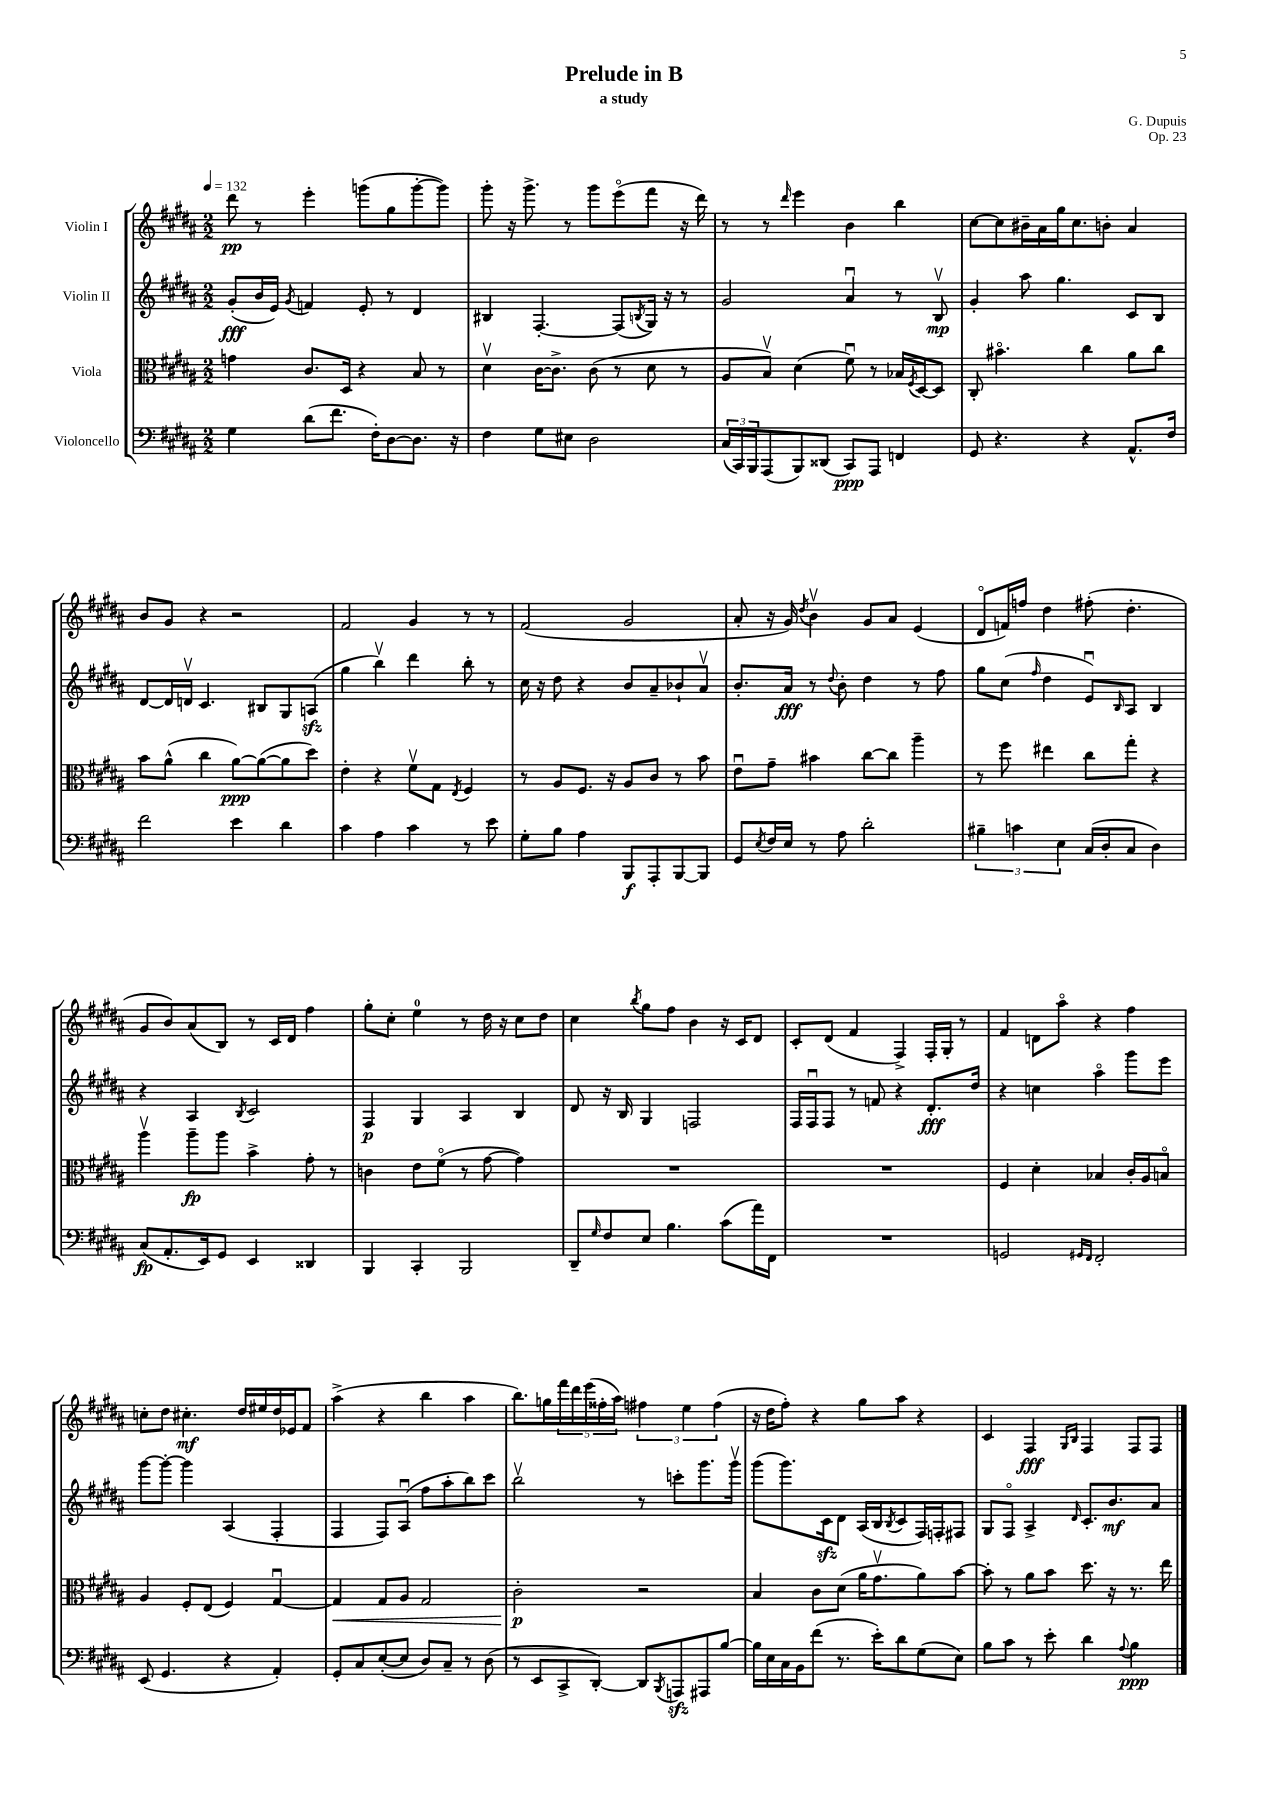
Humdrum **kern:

**kern	**kern	**kern	**kern
*staff4	*staff3	*staff2	*staff1
*clefF4	*clefC3	*clefG2	*clefG2
*k[f#c#g#d#a#]	*k[f#c#g#d#a#]	*k[f#c#g#d#a#]	*k[f#c#g#d#a#]
*M2/2	*M2/2	*M2/2	*M2/2
*MM132	*MM132	*MM132	*MM132
4G#	4g	(8g#'	8ddd#
.	.	16b	8r
.	.	16e)	.
.	.	8qg#	.
(8d#	8.c#	4f	4eee'
8.f#	.	.	.
.	16D#	.	.
.	4r	8e'	(8ggg
16F#')	.	.	.
[8D#	.	8r	8gg#
8.D#]	8B	4d#	[8ggg'
.	8r	.	8ggg])
16r	.	.	.
=	=	=	=
4F#	4d#v	4B#	8ggg#'
.	.	.	16r
.	.	.	8.ggg#^
8G#	[16c#	[4.F#'	.
.	8.c#^]	.	.
8E#	.	.	8r
2D#	(8c#	.	8ggg#
.	8r	(8F#]	(8eeeo
.	.	8qB	.
.	8d#	16G#)	8fff#
.	.	16r	.
.	8r	8r	16r
.	.	.	16ddd#)
=	=	=	=
(24C#	8A#	2g#	8r
24CC#)	.	.	.
24BBB	.	.	.
(8AAA#	8Bv)	.	8r
.	.	.	16qqddd#
8BBB)	(4d#	.	4eee
(8DD##	.	.	.
8CC#)	8f#u)	4a#u	4b
8AAA#	8r	.	.
4FF	16B-	8r	4bb
.	8qF#	.	.
.	[16D#	.	.
.	8D#]	8Bv	.
=	=	=	=
8GG#	8C#'	4g#'	[8cc#
4.r	4.b#o	.	8cc#]
.	.	8aa#	16b#~
.	.	.	16a#
.	.	4.gg#	16gg#
.	.	.	8.cc#
4r	4cc#	.	.
.	.	.	8b'
8.AA#^^	8a#	8c#	4a#
.	8cc#	8B	.
16F#	.	.	.
=	=	=	=
2f#	8b	[8d#	8b
.	(8a#^^	16d#]	8g#
.	.	16dv	.
.	4cc#	4.c#	4r
4e	[8a#)	.	2r
.	(8a#_	8B#	.
4d#	8a#]	8G#	.
.	8dd#)	(8A	.
=	=	=	=
4c#	4e'	4gg#	2f#
4A#	4r	4bbv)	.
4c#	8f#v	4ddd#	4g#
.	8G#	.	.
.	8qE	.	.
8r	4F#	8bb'	8r
8e	.	8r	8r
=	=	=	=
8G#'	8r	16cc#	(2f#
.	.	16r	.
8B	8A#	8dd#	.
4A#	8.F#	4r	.
.	16r	.	.
8BBB	8A#	8b	2g#
8AAA#'	8c#	8a#~	.
[8BBB	8r	8b-`	.
8BBB]	8b	8a#v	.
=	=	=	=
8GG#	8eu	8.b'	8a#'
8qE	.	.	.
16F#	8g#~	.	16r
16E	.	16a#	16g#)
.	.	.	8qdd#
8r	4b#	8r	4bv
.	.	8qqdd#	.
8A#	.	8b'	.
2d#'	[8cc#	4dd#	8g#
.	8cc#]	.	8a#
.	4aa#~	8r	(4e
.	.	8ff#	.
=	=	=	=
6B#~	8r	8gg#	8d#o
.	8ff#	(8cc#	16f)
6c	.	.	.
.	.	.	16ff
.	.	16qqff#	.
.	4ee#	4dd#	4dd#
6E	.	.	.
(16C#	8cc#	8eu)	(8ff#'
16D#'	.	.	.
.	.	16qqB	.
8C#	8gg#'	8A#	4.dd#'
4D#)	4r	4B	.
=	=	=	=
(8C#	4aa#v	4r	8g#
8.AA#'	.	.	8b)
.	8aa#~	4A#	(8a#
16EE)	.	.	.
8GG#	8aa#	.	8B)
.	.	8qB	.
4EE	4b^	2c#	8r
.	.	.	16c#
.	.	.	16d#
4DD##	8g#'	.	4ff#
.	8r	.	.
=	=	=	=
4BBB	4c	4F#	8gg#'
.	.	.	8cc#'
4CC#'	8e	4G#	4ee
.	(8f#o	.	.
2BBB	8r	4A#	8r
.	[8g#	.	16dd#
.	.	.	16r
.	4g#])	4B	8cc#
.	.	.	8dd#
=	=	=	=
8DD#~	1r	8d#	4cc#
16qqG#	.	.	.
8F#	.	16r	.
.	.	16B	.
.	.	.	8qbb
8E	.	4G#	8gg#
4.B	.	.	8ff#
.	.	2F	4b
(8c#	.	.	16r
.	.	.	16c#
16a#)	.	.	8d#
16FF#	.	.	.
=	=	=	=
1r	1r	16F#	8c#'
.	.	16F#u	.
.	.	8F#	(8d#
.	.	8r	4f#
.	.	8f	.
.	.	4r	4F#^)
.	.	8.d#'	16F#'
.	.	.	16G#'
.	.	.	8r
.	.	16dd#	.
=	=	=	=
2GG	4F#	4r	4f#
.	4d#'	4cc	8d
.	.	.	8aa#o
16qqGG#	.	.	.
16qqFF#	.	.	.
2FF#'	4B-	4aa#o	4r
.	16c#'	8ggg#	4ff#
.	16A#	.	.
.	8Bo	8eee	.
=	=	=	=
(8EE	4A#	[8ggg#	8cc'
4.GG#	.	8ggg#'_	8dd#
.	8F#'	4ggg#]	4.cc#'
.	(8E	.	.
4r	4F#)	(4A#	.
.	.	.	16dd#
.	.	.	16ee#
4AA#')	[4G#u	4F#'	16dd#
.	.	.	16e-
.	.	.	8f#
=	=	=	=
8GG#'	4G#]	4F#	(4aa#^
8C#	.	.	.
([8E'	8G#	8F#)	4r
8E]	8A#	(8A#u	.
8D#)	2G#	8ff#	4bb
8C#~	.	8aa#'	.
8r	.	8bb)	4aa#
(8D#	.	8ccc#	.
=	=	=	=
8r	2c#'	2bbv	8.bb)
8EE	.	.	.
.	.	.	16gg
8CC#^	.	.	20fff#
.	.	.	20ddd#
.	.	.	(20eee
[8DD#')	.	.	.
.	.	.	20ff##'
.	.	.	20aa#)
8DD#]	2r	8r	6ff#
8qBBB	.	.	.
8AAA	.	8ccc'	.
.	.	.	6ee
8AAA#	.	8.ggg#	.
.	.	.	(6ff#
[8B	.	.	.
.	.	16ggg#v	.
=	=	=	=
16B]	4B	(8ggg#	16r
16E	.	.	16dd#
16C#	.	8.ggg#)	8ff#')
16BB	.	.	.
(8f#	8c#	.	4r
.	.	16c#	.
8.r	(8d#	8d#	.
.	16a#	(16A#	8gg#
16e')	8.g#v	16B	.
.	.	8qB	.
8d#	.	8c#	8aa#
(8G#	8a#)	16F#)	4r
.	.	16F'	.
8E)	[8b	8F#	.
=	=	=	=
8B	8b']	8G#	4c#
8c#	8r	8F#o	.
8r	8a#	4A#^	4F#
8e'	8b	.	.
.	.	.	16qqG#
.	.	16qqd#	16qqB
4d#	8.dd#	8.c#'	4F#
.	16r	8.b	.
8qqA#	.	.	.
4B	8.r	.	8F#
.	.	8a#	8F#
.	16ee	.	.
==	==	==	==
*-	*-	*-	*-
